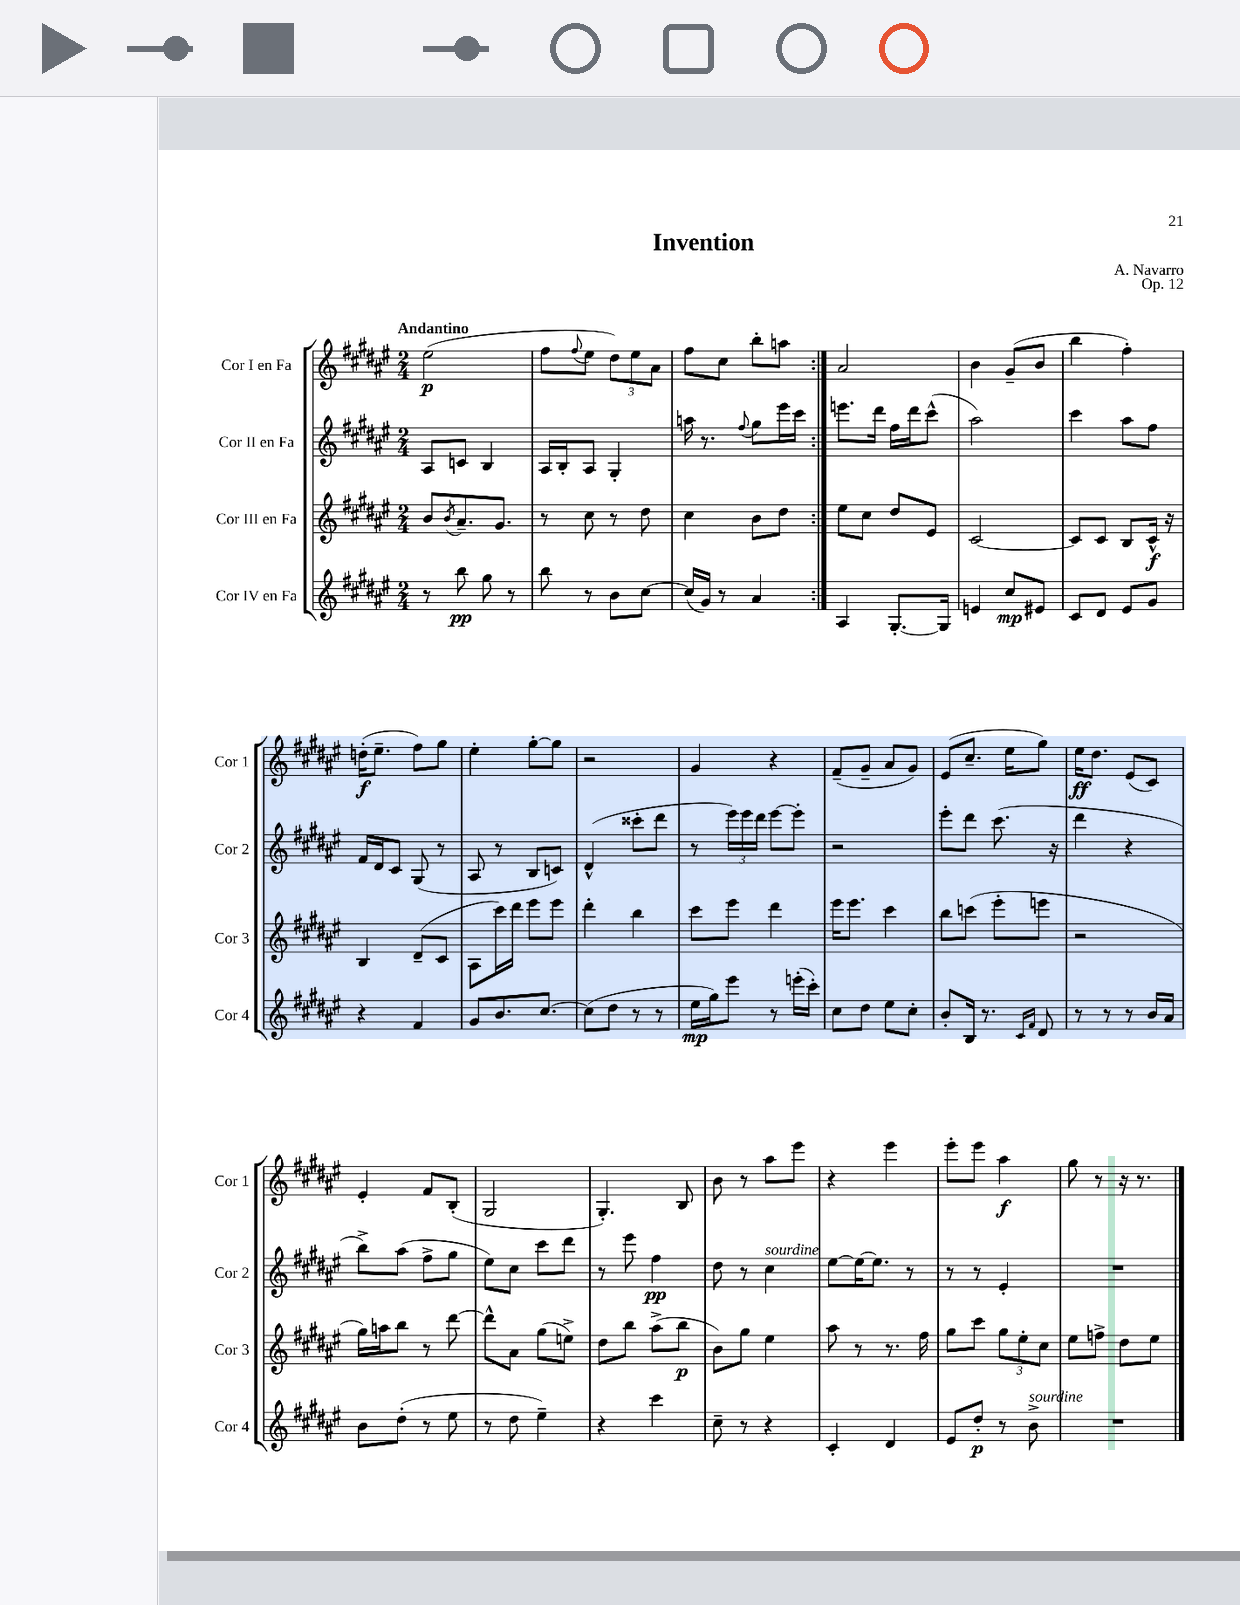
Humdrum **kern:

**kern	**kern	**kern	**kern
*staff4	*staff3	*staff2	*staff1
*clefG2	*clefG2	*clefG2	*clefG2
*k[f#c#g#d#a#e#]	*k[f#c#g#d#a#e#]	*k[f#c#g#d#a#e#]	*k[f#c#g#d#a#e#]
*M2/4	*M2/4	*M2/4	*M2/4
8r	8b	8A#	(2ee#
.	8qb	.	.
8bb	8.a#~	8c	.
8gg#	.	4B	.
.	8.g#	.	.
8r	.	.	.
=	=	=	=
8bb	8r	16A#	8ff#
.	.	16B'	.
.	.	.	8qqff#
8r	8cc#	8A#	8ee#
8b	8r	4G#'	12dd#)
.	.	.	12ee#
[8cc#	8dd#	.	.
.	.	.	12a#
=	=	=	=
(16cc#]	4cc#	16aa	8ff#
16g#)	.	8.r	.
8r	.	.	8cc#
.	.	8qqff#	.
4a#	8b	8gg#	8bb'
.	8dd#	16eee#	8aa
.	.	16ccc#	.
=:|!	=:|!	=:|!	=:|!
4A#	8ee#	8.eee	2a#
.	8cc#	.	.
.	.	16ddd#	.
[8.G#'	8dd#	16ff#	.
.	.	16ddd#	.
.	8e#	(8ccc#^^	.
16G#]	.	.	.
=	=	=	=
4e	[2c#	2aa#)	4b
8cc#	.	.	(8g#~
8e#	.	.	8b
=	=	=	=
8c#	8c#]	4ccc#	4bb
8d#	8c#	.	.
8e#	8B	8aa#	4ff#')
8g#	16c#^^	8ff#	.
.	16r	.	.
=	=	=	=
4r	4B	16f#	(16dd'
.	.	16d#	8.ee#~
.	.	8c#	.
4f#	(8d#~	(8G#	8ff#)
.	8c#	8r	8gg#
=	=	=	=
8g#	8A#	8A#	4ee#'
8.b	16ccc#)	8r	.
.	16ddd#	.	.
.	8eee#	8B	[8gg#'
[8.cc#	.	.	.
.	8eee#	8c)	8gg#]
=	=	=	=
(8cc#]	4ddd#'	(4d#^^	2r
8dd#	.	.	.
8r	4bb	8ccc##'	.
8r	.	8ddd#	.
=	=	=	=
16ee#	8ccc#	8r	4g#
16gg#)	.	.	.
8eee#	8eee#	24eee#)	.
.	.	24eee#	.
.	.	24ddd#	.
8r	4ddd#	[8eee#	4r
(16eee'	.	8eee#']	.
16ccc#')	.	.	.
=	=	=	=
8cc#	16eee#	2r	(8f#~
.	8.eee#	.	.
8dd#	.	.	8g#~
8ee#	4ccc#	.	8a#
8cc#'	.	.	8g#)
=	=	=	=
8b'	8bb	8eee#'	(8e#
16B	(8ccc	8ddd#	8.cc#~
8.r	.	.	.
.	8eee#'	(8.ccc#	.
.	.	.	16ee#
16qqc#	.	.	.
16qqf#	.	.	.
8d#	8eee	.	8gg#)
.	.	16r	.
=	=	=	=
8r	2r	4ddd#	16ee#
.	.	.	8.dd#
8r	.	.	.
8r	.	4r	(8e#
16b	.	.	8c#)
16a#	.	.	.
=	=	=	=
8b	16gg#)	8bb^)	4e#'
.	16aa	.	.
(8dd#'	8bb	(8aa#	.
8r	8r	8ff#^	8f#
8ee#	[8ddd#	8gg#	(8B'
=	=	=	=
8r	8ddd#^^]	8ee#)	2G#
8dd#	8a#	8cc#	.
4ee#~)	(8gg#	8ccc#	.
.	8ee^)	8ddd#	.
=	=	=	=
4r	8dd#	8r	4.G#')
.	8bb	8eee#	.
4ccc#	(8aa#^	4ff#	.
.	8bb	.	8B
=	=	=	=
8cc#~	8b)	8dd#	8b
8r	8gg#	8r	8r
4r	4ee#	4cc#	8aa#
.	.	.	8eee#
=	=	=	=
4c#'	8aa#	[8ee#	4r
.	8r	16ee#_	.
.	.	8.ee#]	.
4d#	8.r	.	4eee#
.	.	8r	.
.	16ff#	.	.
=	=	=	=
8e#	8gg#	8r	8eee#'
8dd#'	8ccc#	8r	8eee#
8r	12gg#	4e#'	4aa#
.	12ee#'	.	.
8b^	.	.	.
.	12cc#	.	.
=	=	=	=
2r	8ee#	2r	8gg#
.	8ff^	.	8r
.	8dd#	.	16r
.	.	.	8.r
.	8ee#	.	.
==	==	==	==
*-	*-	*-	*-
